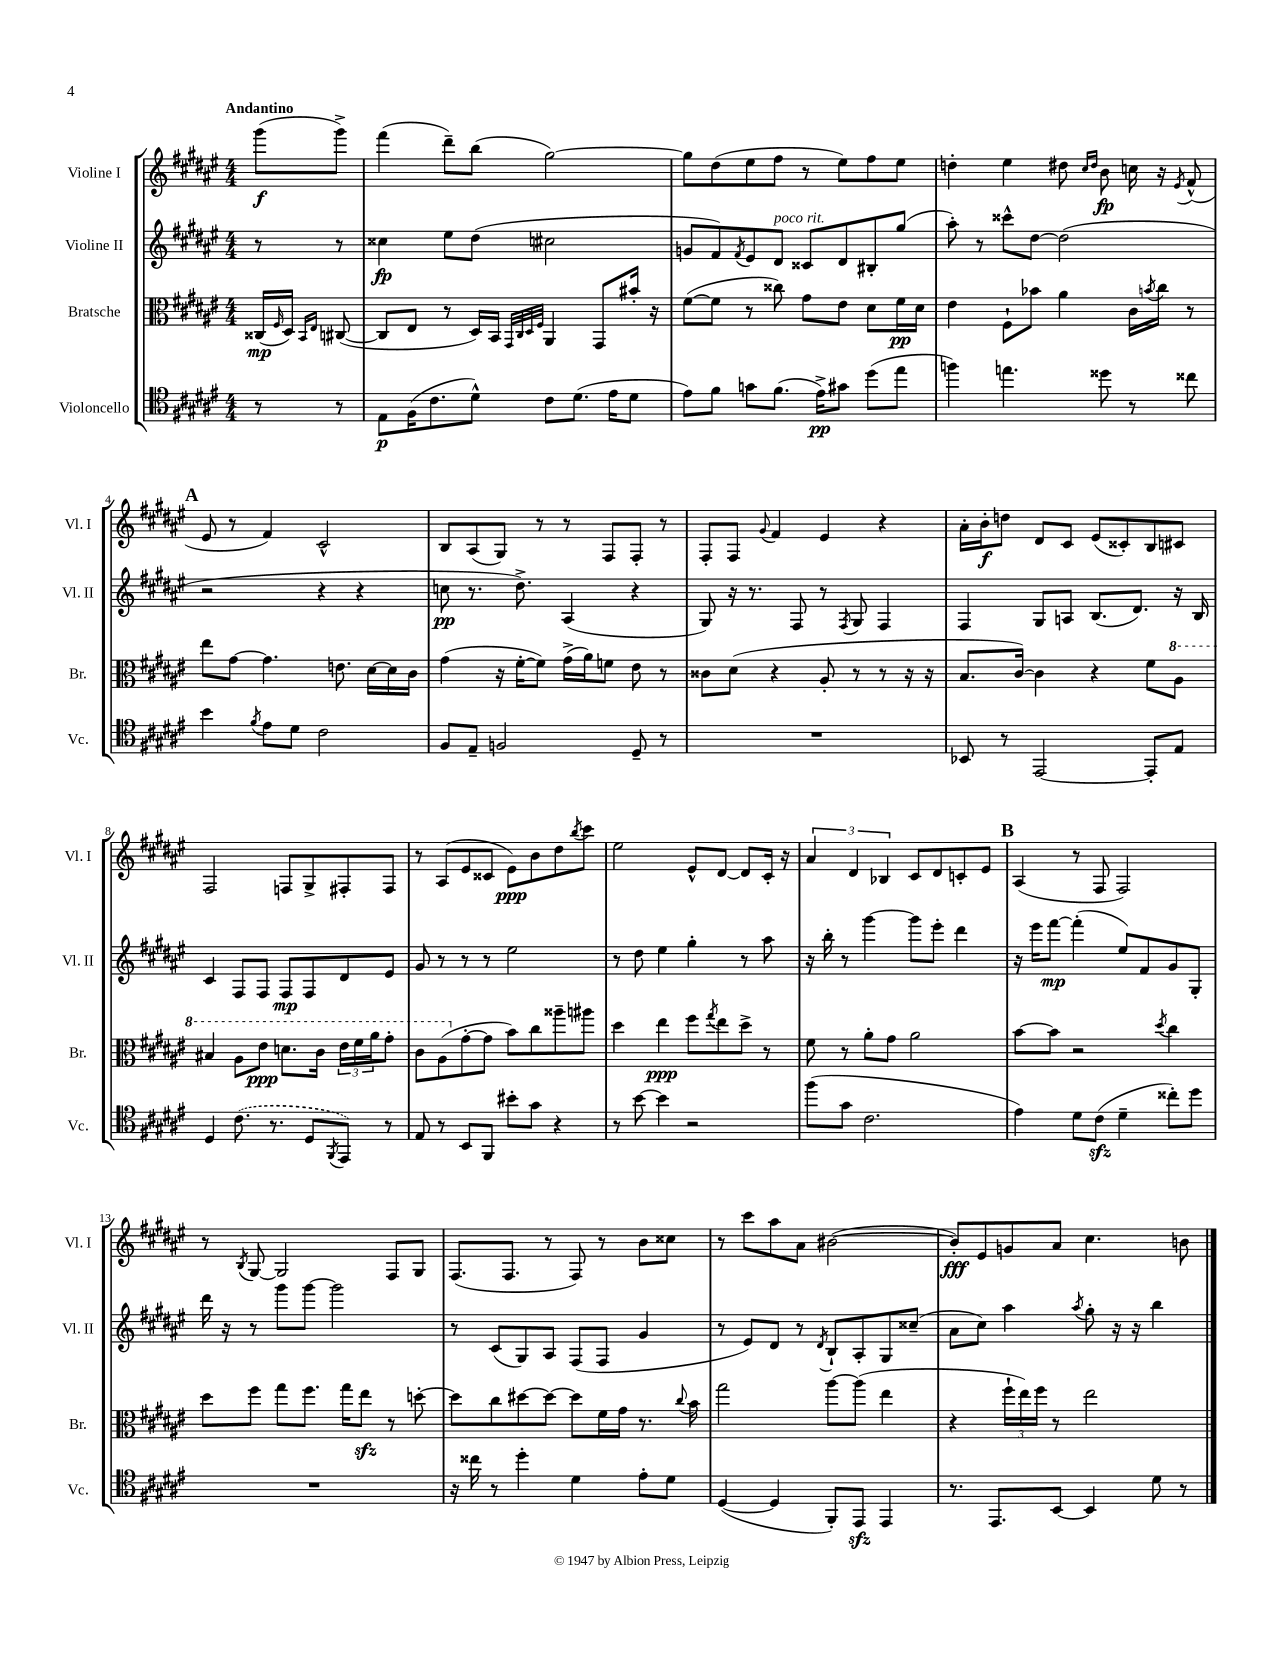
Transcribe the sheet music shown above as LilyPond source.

<<
\new StaffGroup <<
\new Staff = "s0" \with { instrumentName = "Violine I" shortInstrumentName = "Vl. I" } {
    \clef treble \key fis \major \numericTimeSignature \time 4/4 \partial 4 \tempo "Andantino"
    gis'''8\f( gis'''8->) |
    fis'''4( dis'''8--) b''8( gis''2~) |
    gis''8 dis''8( eis''8 fis''8 r8 eis''8) fis''8 eis''8 |
    d''4-. eis''4 dis''8 \grace { cis''16 dis''16 } b'8\fp c''16 r16 \acciaccatura { eis'8 } fis'8-^( |
    \mark \markup { \bold "A" } eis'8 r8 fis'4) cis'2-^ |
    b8 ais8( gis8) r8 r8 fis8 fis8-. r8 |
    fis8-. fis8 \appoggiatura { gis'8 } fis'4 eis'4 r4 |
    ais'16-. b'16-.\f d''8 dis'8 cis'8 eis'8( cisis'8-.) b8 cis'8 |
    fis2 f8 gis8-> fis8-. fis8 |
    r8 ais8( eis'8 cisis'8 eis'8\ppp) b'8 dis''8 \acciaccatura { b''8 } cis'''8 |
    eis''2 eis'8-^ dis'8~ dis'8 cis'16-. r16 |
    \tuplet 3/2 { ais'4 dis'4 bes4 } cis'8 dis'8 c'8-. eis'8 |
    \mark \markup { \bold "B" } ais4( r8 fis8 fis2) |
    r8 \acciaccatura { b8 } gis8~ gis2 fis8 gis8 |
    fis8.( fis8. r8 fis8) r8 b'8 cisis''8 |
    r8 cis'''8 ais''8 ais'8 bis'2~( |
    bis'8-.\fff) eis'8 g'8 ais'8 cis''4. b'8 \bar "|." |
}
\new Staff = "s1" \with { instrumentName = "Violine II" shortInstrumentName = "Vl. II" } {
    \clef treble \key fis \major \numericTimeSignature \time 4/4 \partial 4
    r8 r8 |
    cisis''4\fp eis''8 dis''8( cis''2 |
    g'8 fis'8) \acciaccatura { fis'8 } eis'8 dis'8^\markup { \italic "poco rit." } cisis'8 dis'8 bis8-. gis''8( |
    ais''8-.) r8 cisis'''8-^ dis''8~ dis''2( |
    \mark \markup { \bold "A" } r2 r4 r4 |
    c''8\pp r8. dis''8.->) ais4( r4 |
    gis8) r16 r8. fis8 r8 \acciaccatura { fis8 } gis8 fis4 |
    fis4 gis8 a8 b8.( dis'8.) r16 b16 |
    cis'4 fis8 fis8 fis8\mp fis8 dis'8 eis'8 |
    gis'8 r8 r8 r8 eis''2 |
    r8 dis''8 eis''4 gis''4-. r8 ais''8 |
    r16 b''16-. r8 gis'''4~ gis'''8 eis'''8-. dis'''4 |
    \mark \markup { \bold "B" } r16 eis'''16 fis'''8~\mp fis'''4-.( eis''8) fis'8 gis'8 gis8-. |
    dis'''16 r16 r8 gis'''8 gis'''8~ gis'''2 |
    r8 cis'8( gis8) ais8 fis8( fis8 gis'4 |
    r8 eis'8) dis'8 r8 \acciaccatura { dis'8 } b8-! ais8-. gis8 cisis''8--( |
    ais'8 cis''8) ais''4 \acciaccatura { ais''8 } gis''8-. r16 r16 b''4 \bar "|." |
}
\new Staff = "s2" \with { instrumentName = "Bratsche" shortInstrumentName = "Br." } {
    \clef alto \key fis \major \numericTimeSignature \time 4/4 \partial 4
    cisis16\mp( \grace { fis16 } dis16) \grace { b,16 eis16 } cis8~( |
    cis8 eis8 r8 dis16) b,16 \grace { gis,32 cis32 dis32 fis32 } ais,4 gis,8 bis'16-. r16 |
    fis'8~( fis'8 r8 cisis''8) gis'8 eis'8 dis'8 fis'16\pp dis'16 |
    eis'4 fis8-! bes'8 ais'4 cis'16 \acciaccatura { b'8 } cis''16 r8 |
    \mark \markup { \bold "A" } eis''8 gis'8~ gis'4. e'8. dis'16~ dis'16 cis'16 |
    gis'4( r16 fis'16~-. fis'8) gis'16->( ais'16) f'8 eis'8 r8 |
    cisis'8 dis'8( r4 ais8-. r8 r8 r16 r16 |
    b8. cis'16~) cis'4 r4 fis'8 \ottava #1 ais'8 |
    bis'4 ais'8 eis''8\ppp d''8. cis''16 \tuplet 3/2 { eis''16 fis''16 ais''16 } gis''8-. |
    cis''8 ais'8( \ottava #0 gis'8~-. gis'8 b'8) cis''8 aisis''8-- ais''8 |
    dis''4 eis''4\ppp fis''8 \acciaccatura { gis''8 } eis''8 dis''8-> r8 |
    fis'8 r8 ais'8-. gis'8 ais'2 |
    \mark \markup { \bold "B" } b'8~ b'8 r2 \acciaccatura { dis''8 } cis''4 |
    dis''8 fis''8 gis''8 fis''8. gis''16 eis''8\sfz r8 d''8~-. |
    d''8 cis''8 dis''8~ dis''8~ dis''8 fis'16 gis'16 r8. \appoggiatura { cis''8 } b'16 |
    gis''2 ais''8~ ais''8( eis''4 |
    r4 \tuplet 3/2 { fis''16-! eis''16) fis''16 } r8 eis''2 \bar "|." |
}
\new Staff = "s3" \with { instrumentName = "Violoncello" shortInstrumentName = "Vc." } {
    \clef tenor \key fis \major \numericTimeSignature \time 4/4 \partial 4
    r8 r8 |
    eis8\p fis16( cis'8. dis'8-^) cis'8 dis'8.( eis'16 dis'8 |
    eis'8) fis'8 g'8 fis'8.( eis'16->\pp) gis'8 dis''8( eis''8 |
    f''4) e''4. disis''8 r8 cisis''8 |
    \mark \markup { \bold "A" } b'4 \acciaccatura { fis'8 } eis'8 dis'8 cis'2 |
    fis8 eis8-- f2 dis8-- r8 |
    R1 |
    bes,8 r8 eis,2~ eis,8-. eis8 |
    dis4 \once \slurDashed cis'8.( r8. dis8 \acciaccatura { fis,8 } eis,8) r8 |
    eis8 r8 b,8 fis,8 bis'8-. gis'8 r4 |
    r8 b'8~ b'4 r2 |
    fis''8( gis'8 cis'2. |
    \mark \markup { \bold "B" } eis'4) dis'8 cis'8\sfz( dis'4-- cisis''8-.) dis''8 |
    R1 |
    r16 cisis''16 r8 dis''4-. dis'4 eis'8-. dis'8 |
    dis4~( dis4 fis,8-.) eis,8\sfz eis,4 |
    r8. eis,8. b,8~ b,4 dis'8 r8 \bar "|." |
}
>>
>>
